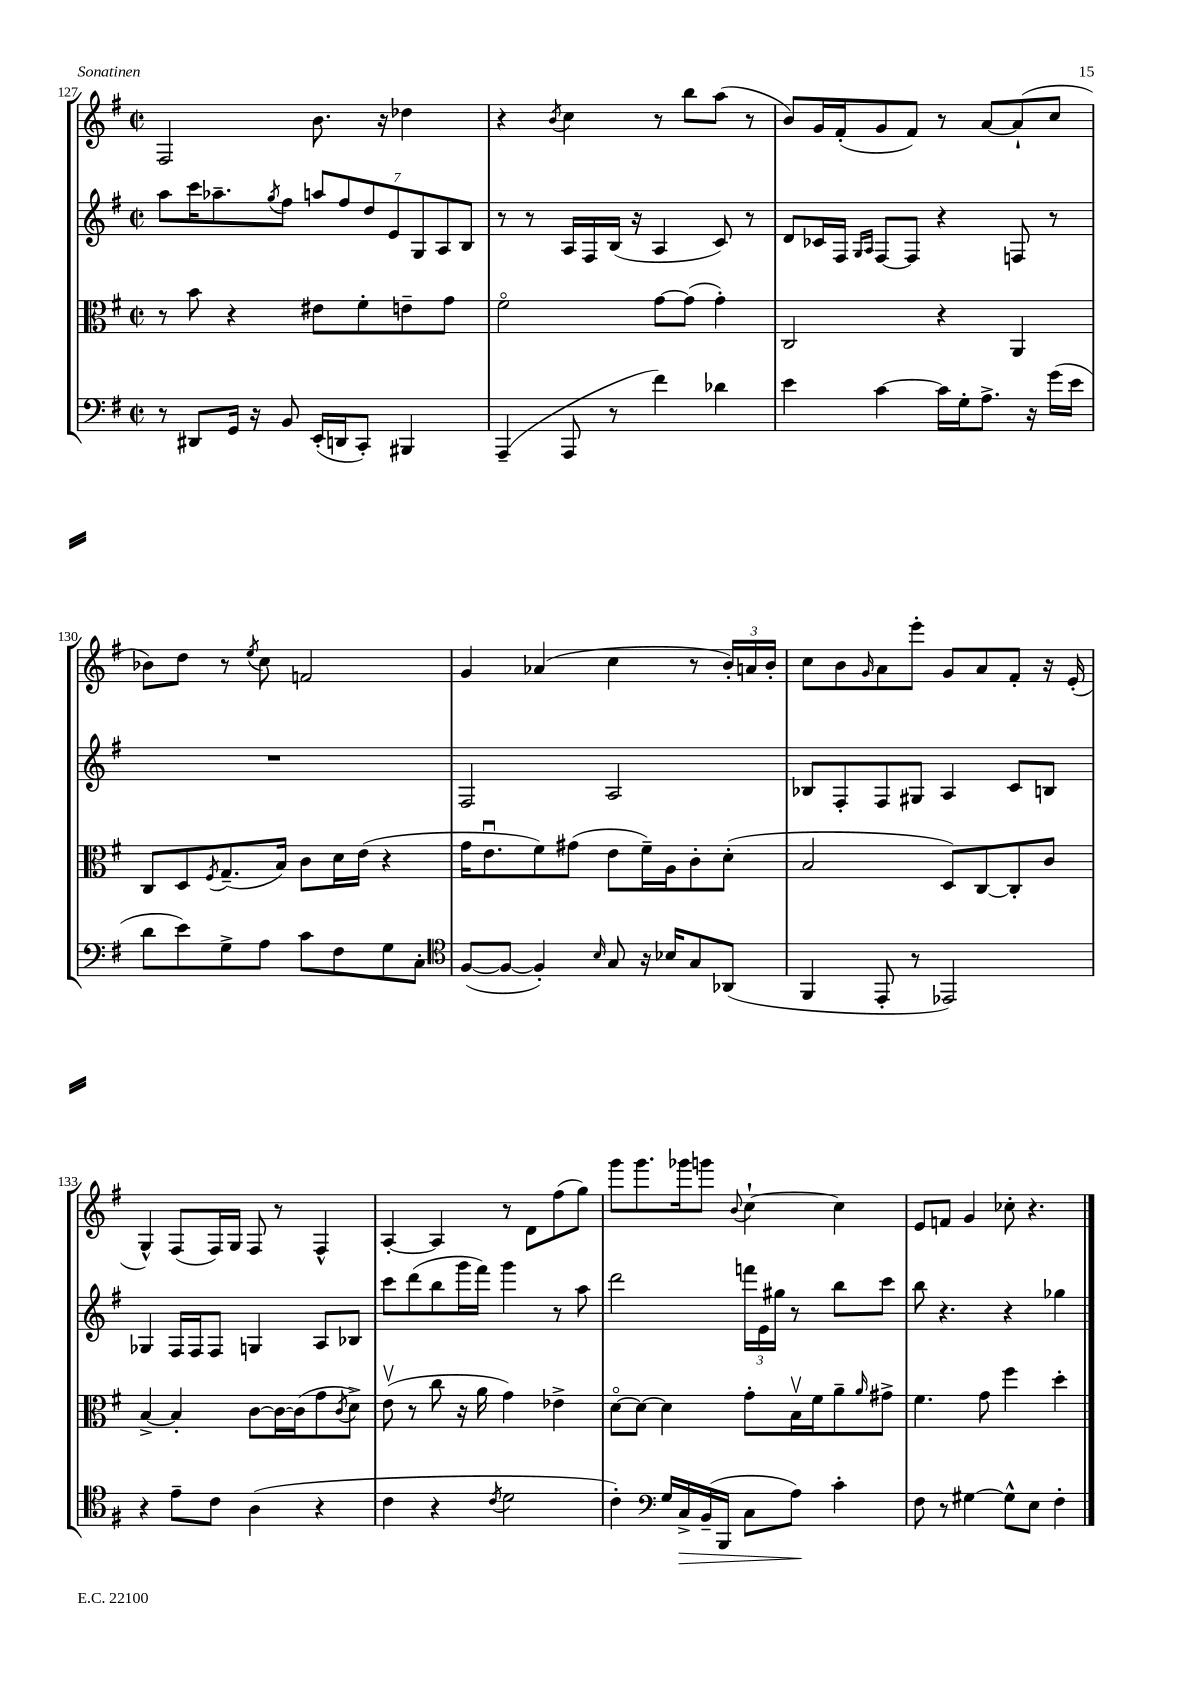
<<
\new StaffGroup <<
\new Staff = "s0" {
    \clef treble \key g \major \defaultTimeSignature \time 2/2
    fis2 b'8. r16 des''4 |
    r4 \acciaccatura { b'8 } c''4 r8 b''8 a''8( r8 |
    b'8) g'16 fis'16-.( g'8 fis'8) r8 a'8~ a'8-!( c''8 |
    bes'8) d''8 r8 \acciaccatura { e''8 } c''8 f'2 |
    g'4 aes'4( c''4 r8 \tuplet 3/2 { b'16-.) a'16 b'16-. } |
    c''8 b'8 \grace { g'16 } a'8 e'''8-. g'8 a'8 fis'8-. r16 e'16-.( |
    g4-^) fis8( fis16) g16 fis8 r8 fis4-^ |
    a4~-. a4 r8 d'8 fis''8( g''8) |
    g'''8 g'''8. ges'''16 g'''8 \appoggiatura { b'8 } c''4~-! c''4 |
    e'8 f'8 g'4 ces''8-. r4. \bar "|." |
}
\new Staff = "s1" {
    \clef treble \key g \major \defaultTimeSignature \time 2/2
    a''8 c'''16 aes''8.-- \acciaccatura { g''8 } fis''8 \tuplet 7/4 { a''8 fis''8 d''8 e'8 g8 a8 b8 } |
    r8 r8 a16 fis16 b16( r16 a4 c'8) r8 |
    d'8 ces'16 fis16 \grace { g16 a16 } fis8~ fis8 r4 f8 r8 |
    R1 |
    fis2 a2 |
    bes8 fis8-. fis8 gis8 a4 c'8 b8 |
    ges4 fis16 fis16 fis8 g4 a8 bes8 |
    c'''8 d'''8( b''8 g'''16 fis'''16) g'''4 r8 a''8 |
    d'''2 \tuplet 3/2 { f'''16 e'16 gis''16 } r8 b''8 c'''8 |
    b''8 r4. r4 ges''4 \bar "|." |
}
\new Staff = "s2" {
    \clef alto \key g \major \defaultTimeSignature \time 2/2
    r8 b'8 r4 eis'8 fis'8-. e'8-- g'8 |
    fis'2\flageolet g'8~ g'8( g'4-.) |
    c2 r4 a,4 |
    c8 d8 \acciaccatura { fis8 } g8.--( b16) c'8 d'16 e'16( r4 |
    g'16 e'8.\downbow fis'8) gis'8( e'8 fis'16--) a16 c'8-. d'8-.( |
    b2 d8) c8~ c8-. c'8 |
    b4~-> b4-. c'8~ c'16~ c'16( g'8 \acciaccatura { c'8 } d'8->) |
    e'8\upbow( r8 c''8 r16 a'16 g'4) ees'4-> |
    d'8~\flageolet d'8~ d'4 g'8-. b16\upbow fis'16 a'8-- \grace { a'16 } gis'8-> |
    fis'4. g'8 fis''4 d''4-. \bar "|." |
}
\new Staff = "s3" {
    \clef bass \key g \major \defaultTimeSignature \time 2/2
    r8 dis,8 g,16 r16 b,8 e,16-.( d,16 c,8-.) bis,,4 |
    a,,4--( a,,8 r8 fis'4) des'4 |
    e'4 c'4~ c'16 g16-. a8.-> r16 g'16( e'16 |
    d'8 e'8) g8-> a8 c'8 fis8 g8 c8-. |
    \clef tenor fis8~( fis8~ fis4-.) \grace { b16 } g8 r16 bes16 g8 aes,8( |
    fis,4 e,8-. r8 ees,2) |
    r4 e'8-- c'8 a4( r4 |
    c'4 r4 \acciaccatura { c'8 } d'2 |
    c'4-.) \clef bass g16 c16->\> b,16--( b,,16 c8 a8\!) c'4-. |
    fis8 r8 gis4~ gis8-^ e8 fis4-. \bar "|." |
}
>>
>>
\layout { \context { \Score currentBarNumber = #127 } }
